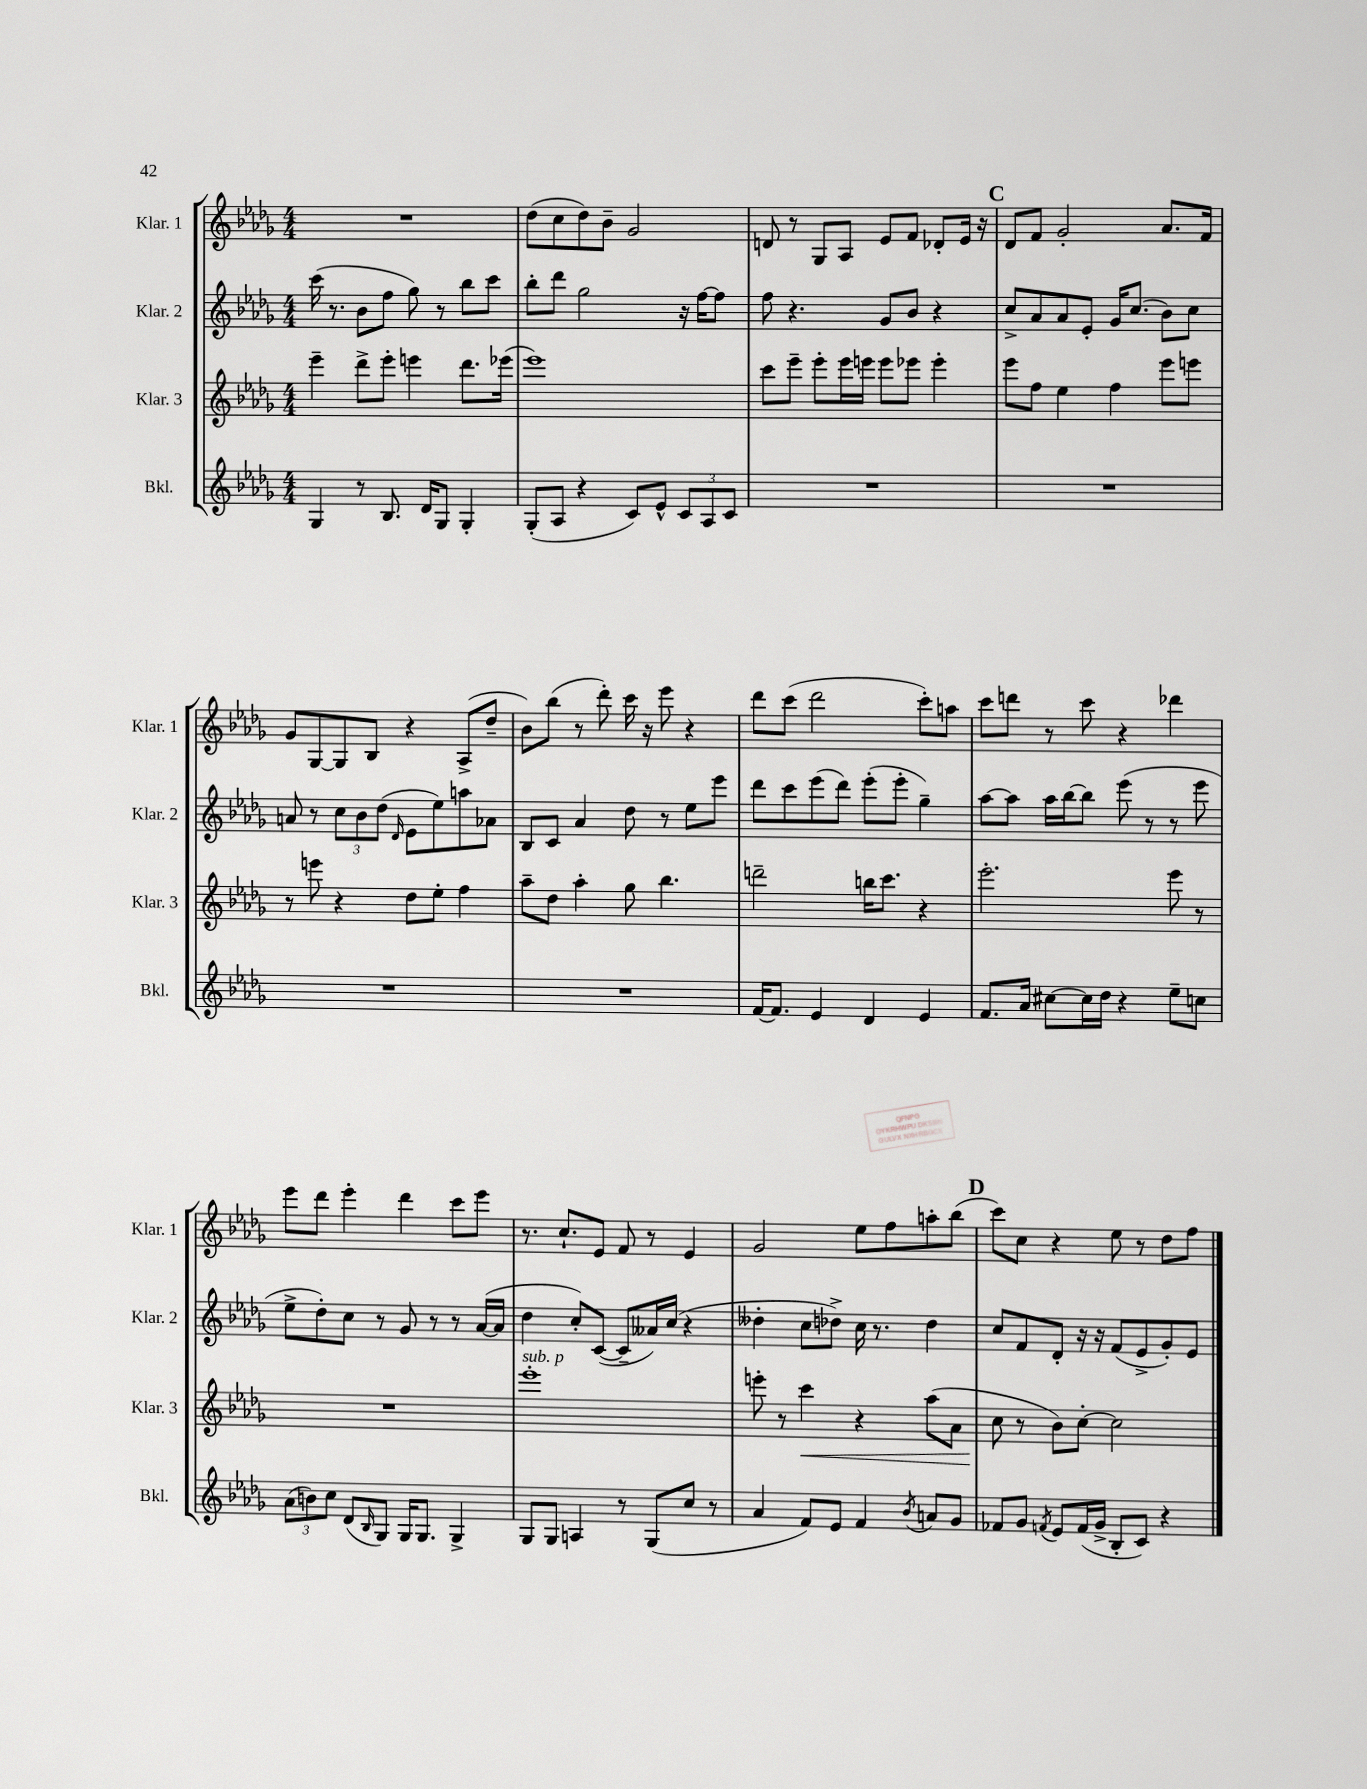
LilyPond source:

<<
\new StaffGroup <<
\new Staff = "s0" \with { instrumentName = "Klar. 1" shortInstrumentName = "Klar. 1" } {
    \clef treble \key des \major \numericTimeSignature \time 4/4
    R1 |
    des''8( c''8 des''8) bes'8-- ges'2 |
    d'8 r8 ges8 aes8 ees'8 f'8 des'8-. ees'16 r16 |
    \mark \markup { \bold "C" } des'8 f'8 ges'2-. aes'8. f'16 |
    ges'8 ges8~ ges8 bes8 r4 aes8->( des''8-- |
    bes'8) bes''8( r8 des'''8-.) c'''16 r16 ees'''8 r4 |
    des'''8 c'''8( des'''2 c'''8-.) a''8 |
    c'''8 d'''8 r8 c'''8 r4 des'''4 |
    ees'''8 des'''8 ees'''4-. des'''4 c'''8 ees'''8 |
    r8. c''8.-! ees'8 f'8 r8 ees'4 |
    ges'2 ees''8 f''8 a''8-. bes''8( |
    \mark \markup { \bold "D" } c'''8) c''8 r4 ees''8 r8 des''8 f''8 \bar "|." |
}
\new Staff = "s1" \with { instrumentName = "Klar. 2" shortInstrumentName = "Klar. 2" } {
    \clef treble \key des \major \numericTimeSignature \time 4/4
    c'''16( r8. bes'8 f''8 ges''8) r8 bes''8 c'''8 |
    bes''8-. des'''8 ges''2 r16 f''16~ f''8 |
    f''8 r4. ges'8 bes'8 r4 |
    \mark \markup { \bold "C" } c''8-> aes'8 aes'8 ees'8-. ges'16 c''8.( bes'8) c''8 |
    a'8 r8 \tuplet 3/2 { c''8 bes'8 des''8( } \grace { des'16 } ees'8 ees''8) a''8 aes'8 |
    bes8 c'8 aes'4 des''8 r8 ees''8 ees'''8 |
    des'''8 c'''8 ees'''8( des'''8) ees'''8-.( ees'''8-. ges''4--) |
    aes''8~ aes''8 aes''16 bes''16~ bes''8 ees'''8( r8 r8 ees'''8 |
    ees''8-> des''8-.) c''8 r8 ges'8 r8 r8 aes'16~( aes'16 |
    des''4 c''8-.) c'8~( c'8-- aeses'16) c''16( r4 |
    deses''4-. c''8 des''8->) c''16 r8. des''4 |
    \mark \markup { \bold "D" } c''8 f'8 des'8-. r16 r16 f'8( ees'8-> ges'8-.) ees'8 \bar "|." |
}
\new Staff = "s2" \with { instrumentName = "Klar. 3" shortInstrumentName = "Klar. 3" } {
    \clef treble \key des \major \numericTimeSignature \time 4/4
    ees'''4-- des'''8-> ees'''8-. e'''4 des'''8. ees'''16( |
    ees'''1) |
    c'''8 ees'''8-- ees'''8-. ees'''16 e'''16 e'''8 ees'''8 ees'''4-. |
    \mark \markup { \bold "C" } ees'''8 f''8 ees''4 f''4 ees'''8 e'''8 |
    r8 e'''8 r4 des''8 ees''8-. f''4 |
    aes''8-- des''8 aes''4-. ges''8 bes''4. |
    d'''2-- b''16 c'''8. r4 |
    ees'''2.-. ees'''8 r8 |
    R1 |
    ees'''1-.^\markup { \italic "sub. p" } |
    e'''8-. r8 c'''4\< r4 aes''8( aes'8 |
    \mark \markup { \bold "D" } c''8\! r8 bes'8) c''8~-. c''2 \bar "|." |
}
\new Staff = "s3" \with { instrumentName = "Bkl." shortInstrumentName = "Bkl." } {
    \clef treble \key des \major \numericTimeSignature \time 4/4
    ges4 r8 bes8. des'16 ges8 ges4-. |
    ges8-.( aes8 r4 c'8) ees'8-^ \tuplet 3/2 { c'8 aes8 c'8 } |
    R1 |
    \mark \markup { \bold "C" } R1 |
    R1 |
    R1 |
    f'16~ f'8. ees'4 des'4 ees'4 |
    f'8. aes'16 cis''8~ cis''16 des''16 r4 ees''8-- c''8 |
    \tuplet 3/2 { aes'8( b'8) c''8 } des'8( \grace { bes16 } ges8) ges16 ges8. ges4-> |
    ges8 ges8 a4 r8 ges8( c''8 r8 |
    aes'4 f'8) ees'8 f'4 \acciaccatura { bes'8 } a'8 ges'8 |
    \mark \markup { \bold "D" } fes'8 ges'8 \acciaccatura { f'8 } ees'8 f'16( ges'16-> bes8-. c'8) r4 \bar "|." |
}
>>
>>
\layout { \context { \Score \remove "Bar_number_engraver" } }
